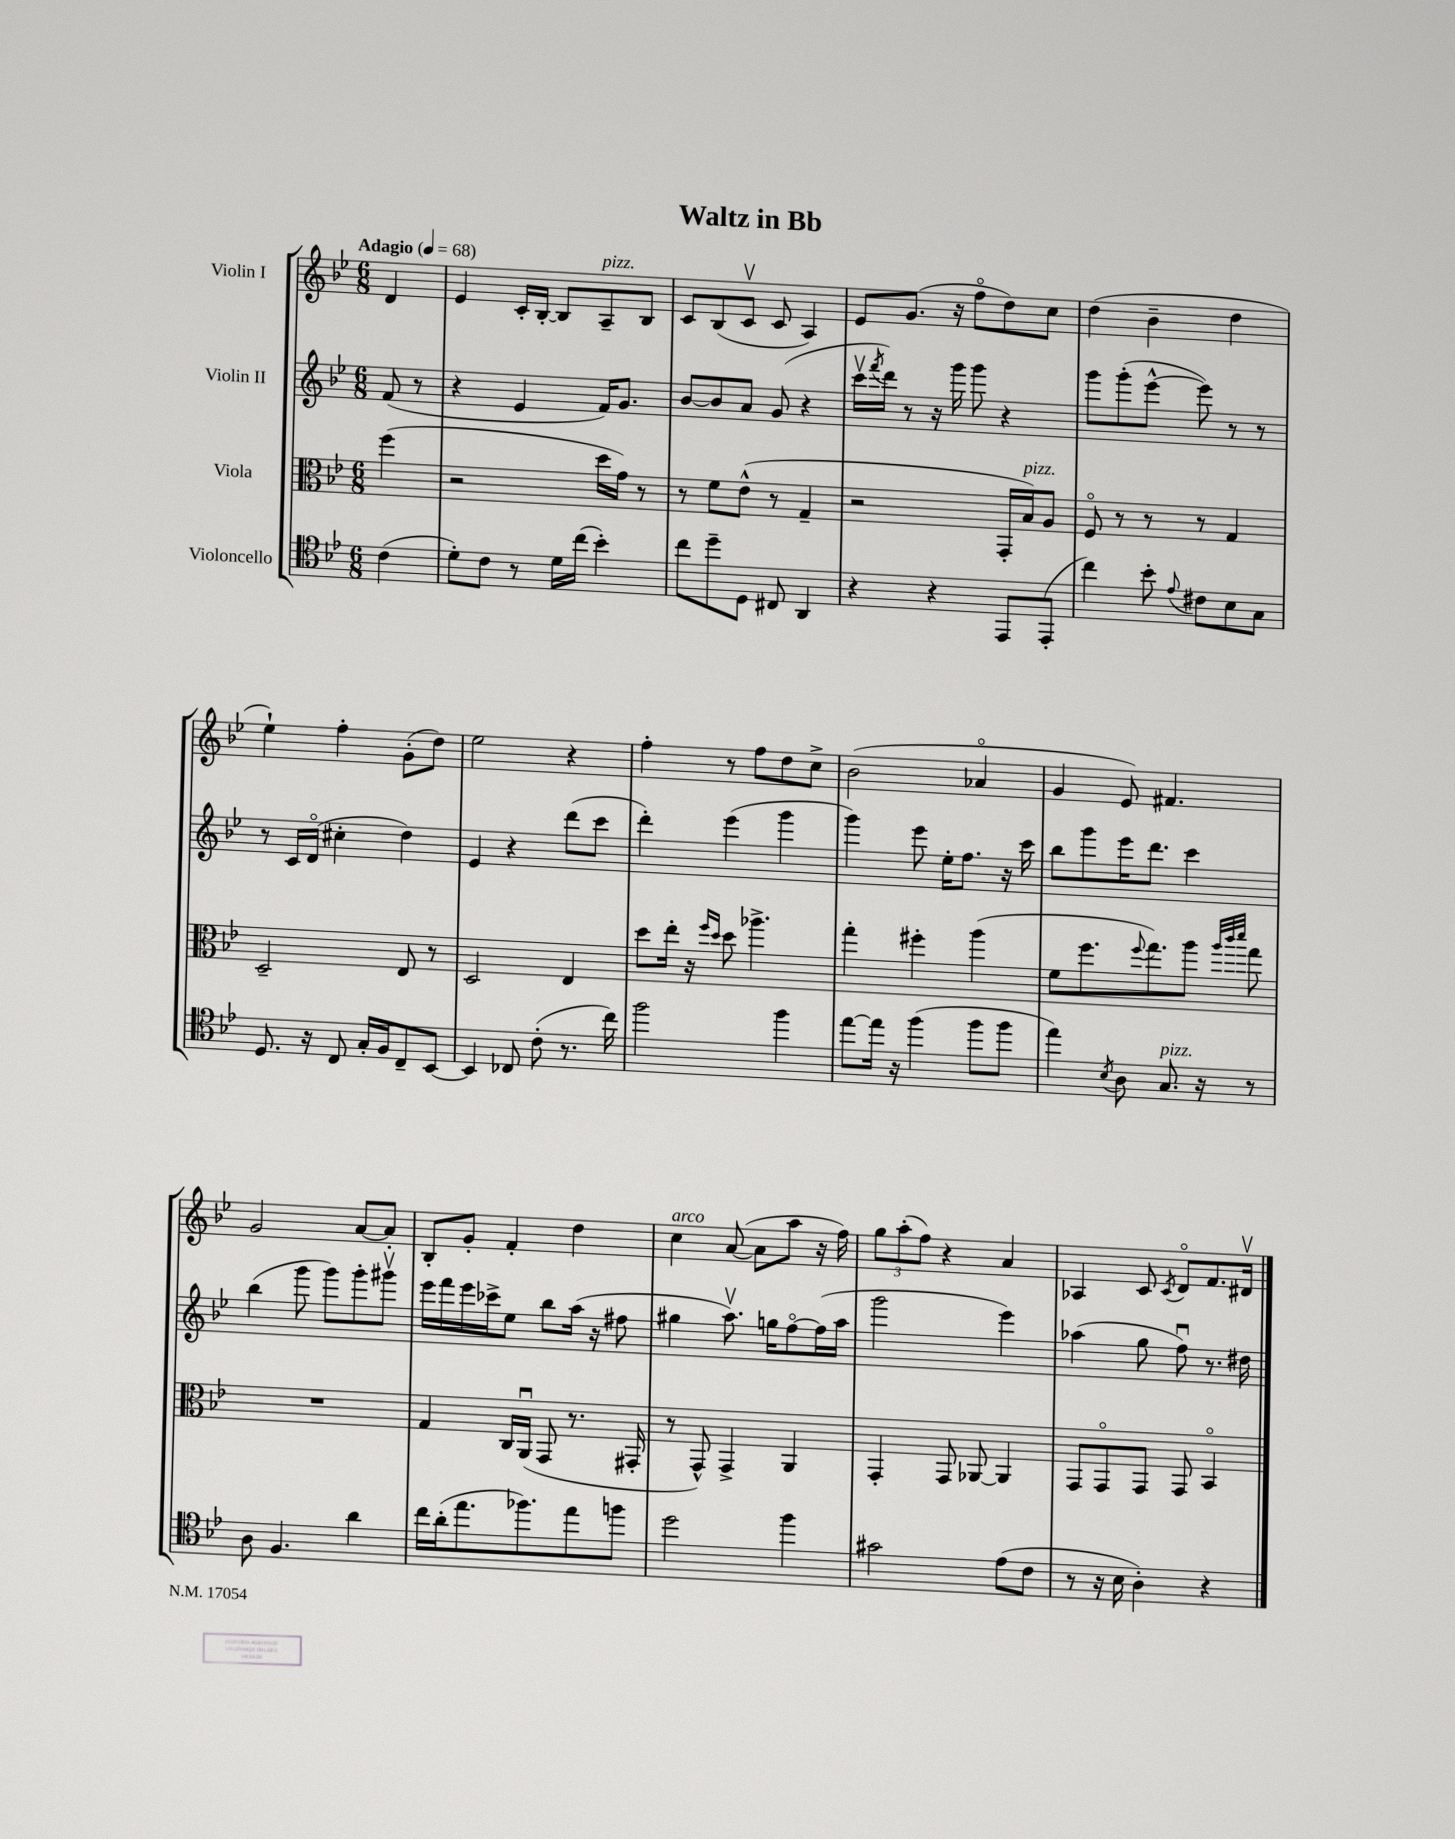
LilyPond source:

\header { title = "Waltz in Bb" }
<<
\new StaffGroup <<
\new Staff = "s0" \with { instrumentName = "Violin I" } {
    \clef treble \key bes \major \numericTimeSignature \time 6/8 \partial 4 \tempo "Adagio" 4 = 68
    d'4 |
    ees'4 c'16-. bes16~-. bes8 a8--^\markup { \italic "pizz." } bes8 |
    c'8 bes8( c'8\upbow c'8 a4) |
    ees'8 g'8.( r16 f''8\flageolet d''8) c''8 |
    d''4( bes'4-- d''4 |
    ees''4-!) f''4-. g'8-.( d''8) |
    ees''2 r4 |
    f''4-. r8 f''8 d''8 c''8-> |
    bes'2( aes'4\flageolet |
    g'4 ees'8) fis'4. |
    g'2 a'8~ a'8-. |
    bes8-. g'8-. f'4-. d''4 |
    c''4^\markup { \italic "arco" } a'8~( a'8 a''8 r16 f''16) |
    \tuplet 3/2 { g''8 a''8-.( f''8) } r4 a'4 |
    aes4 c'8 \acciaccatura { c'8 } d'8\flageolet f'8. dis'16\upbow \bar "|." |
}
\new Staff = "s1" \with { instrumentName = "Violin II" } {
    \clef treble \key bes \major \numericTimeSignature \time 6/8 \partial 4
    f'8( r8 |
    r4 ees'4 f'16) g'8. |
    bes'8~ bes'8 a'8 g'8( r4 |
    c'''16\upbow \acciaccatura { f'''8 } d'''16) r8 r16 g'''16 g'''8 r4 |
    g'''8 g'''8-.( ees'''8~-^ ees'''8) r8 r8 |
    r8 c'16 d'16\flageolet( cis''4-. d''4) |
    ees'4 r4 d'''8( c'''8 |
    d'''4-.) ees'''4( g'''4 |
    g'''4) ees'''8 ees''16-. f''8. r16 c'''16 |
    bes''8 g'''8 ees'''16 d'''8. c'''4 |
    bes''4( g'''8 g'''8) g'''8-. gis'''8\upbow |
    ees'''16 f'''16 ees'''16 ces'''16-> ees''8 bes''8 a''16( r16 fis''8 |
    gis''4 a''8.\upbow) g''16 f''8~\flageolet f''16( a''16 |
    g'''2 ees'''4) |
    aes''4( g''8 f''8\downbow) r8. dis''16 \bar "|." |
}
\new Staff = "s2" \with { instrumentName = "Viola" } {
    \clef alto \key bes \major \numericTimeSignature \time 6/8 \partial 4
    f''4( |
    r2 d''16 g'16) r8 |
    r8 f'8 ees'8-^( r8 g4-- |
    r2 g,16-. bes16^\markup { \italic "pizz." }) a8 |
    f8\flageolet r8 r8 r8 g4 |
    d2-- ees8 r8 |
    d2 ees4 |
    d''8 ees''16-. r16 \grace { f''16 d''16 } d''8 aes''4.-> |
    g''4-. fis''4-. a''4( |
    f'8 f''8. \appoggiatura { f''8 } g''8.) a''8 \grace { a''32 c'''32 d'''32 } g''8 |
    R2. |
    g4 c16 a,16\downbow( g,8 r8. gis,16-. |
    r8 g,8-^) g,4-> a,4 |
    g,4-. g,8 aes,8~ aes,4 |
    g,8 g,8\flageolet g,8 g,8 bes,4\flageolet \bar "|." |
}
\new Staff = "s3" \with { instrumentName = "Violoncello" } {
    \clef tenor \key bes \major \numericTimeSignature \time 6/8 \partial 4
    c'4( |
    d'8-.) c'8 r8 d'16 c''16( bes'4-.) |
    c''8 d''8-- d8 cis8 a,4 |
    r4 r4 ees,8 ees,8-.( |
    c''4) bes'8-. \appoggiatura { ees'8 } cis'8 bes8 g8 |
    d8. r16 c8 g16-. f16 c8-- bes,8~ |
    bes,4 ces8 c'8-.( r8. c''16) |
    f''2 f''4 |
    ees''8~ ees''16 r16 f''4( f''8 f''8 |
    ees''4) \acciaccatura { bes8 } a8 g8.^\markup { \italic "pizz." } r16 r8 |
    a8 f4. a'4 |
    c''16 a'16-.( ees''8. fes''8.) ees''8 f''8 |
    d''2 f''4 |
    gis'2 ees'8( c'8 |
    r8 r16 bes16 a4-.) r4 \bar "|." |
}
>>
>>
\layout { \context { \Score \remove "Bar_number_engraver" } }
